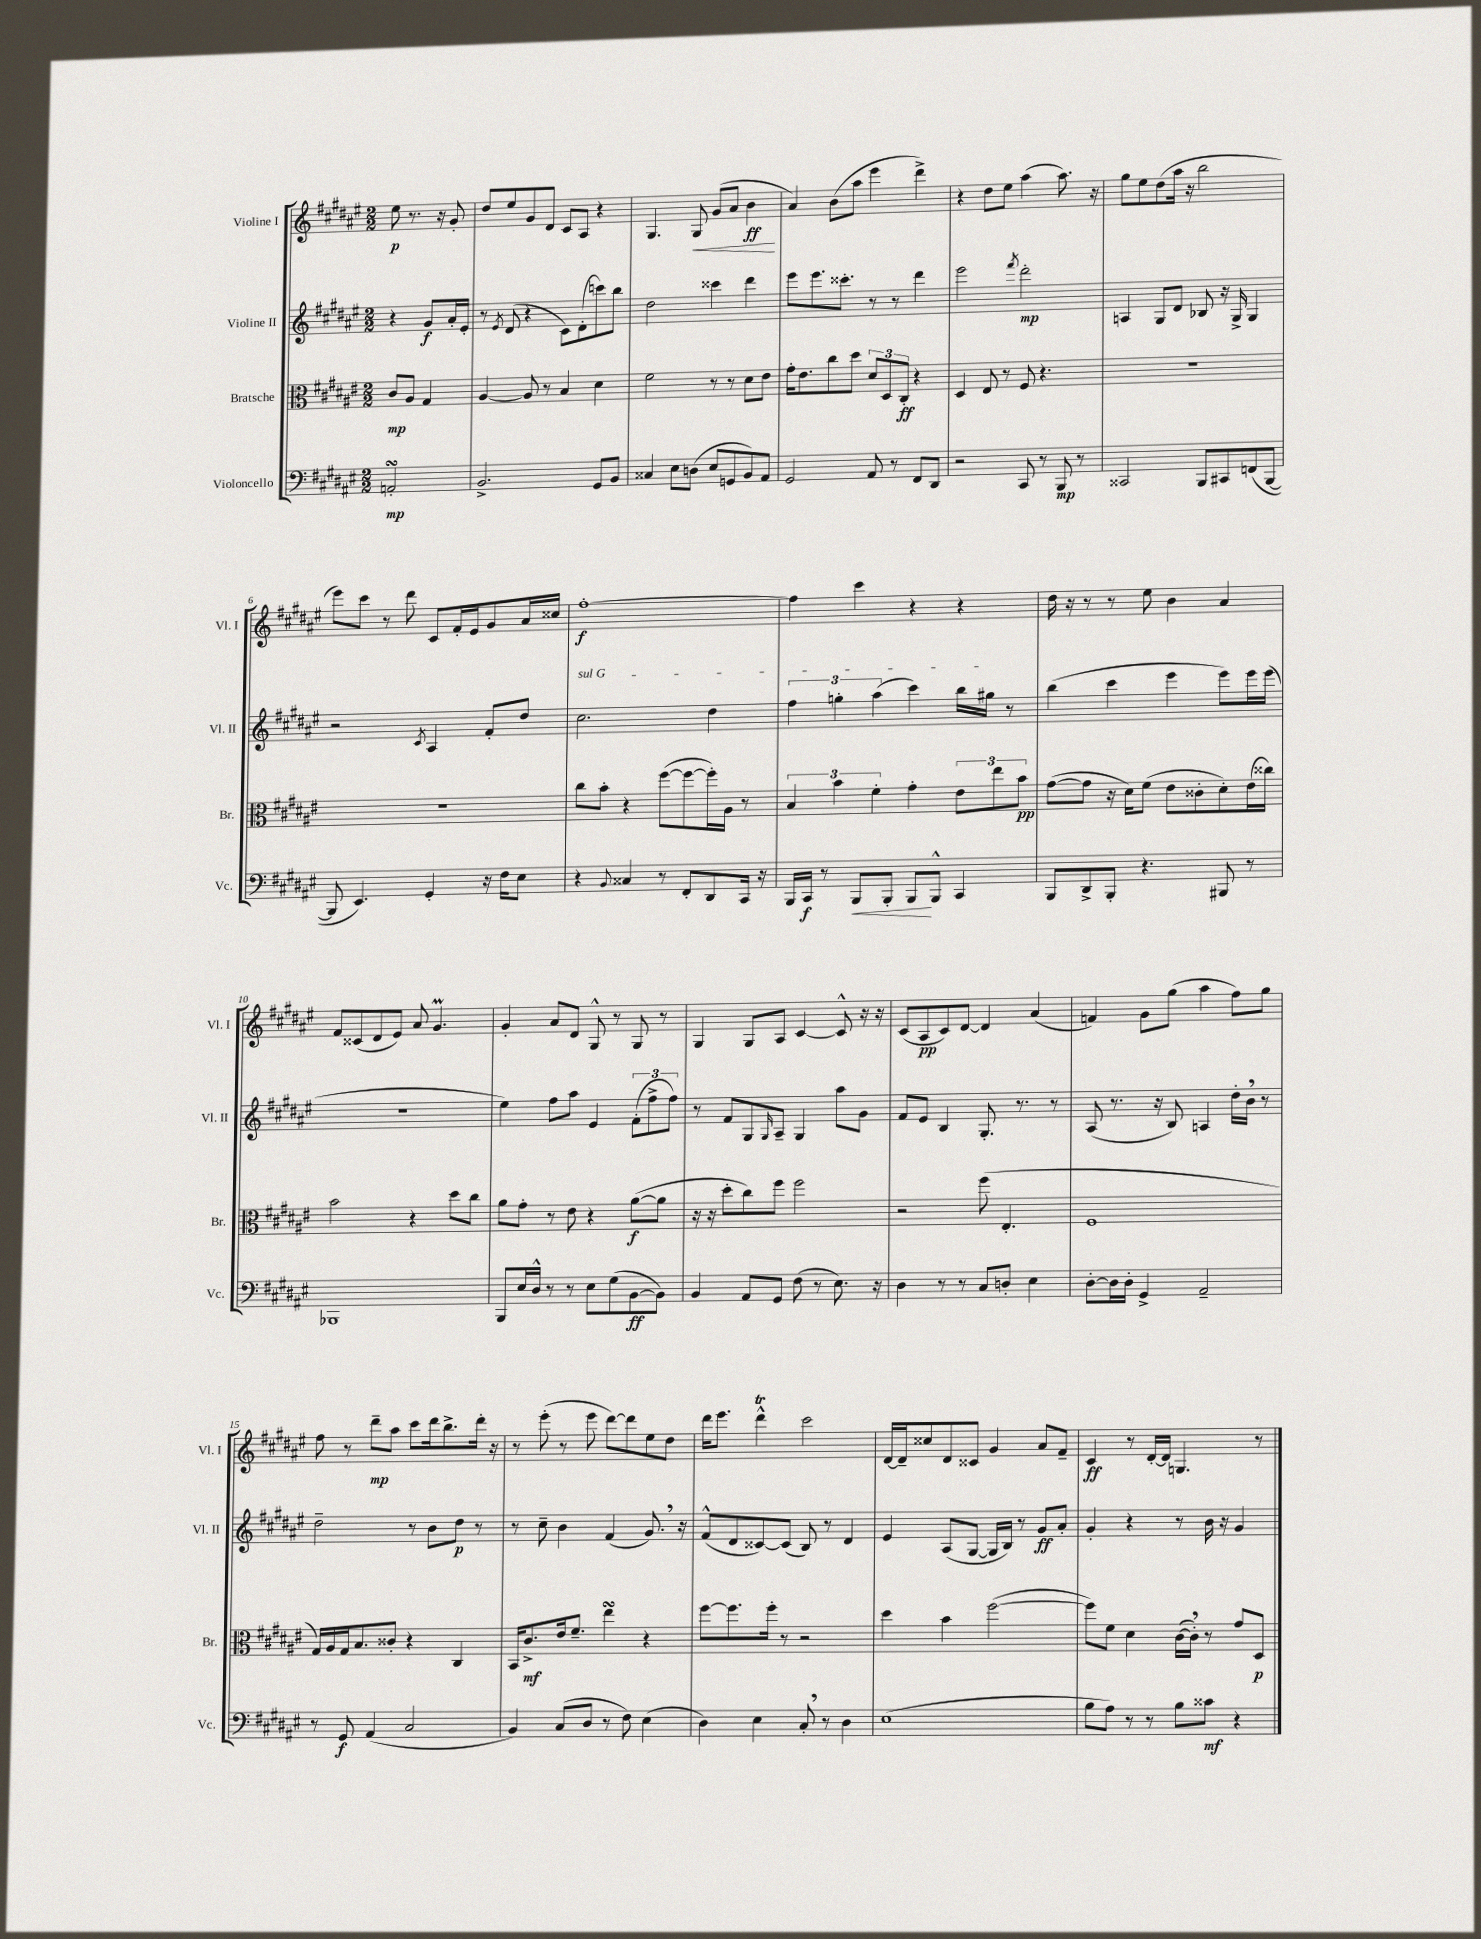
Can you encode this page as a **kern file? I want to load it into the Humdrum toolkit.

**kern	**kern	**kern	**kern
*staff4	*staff3	*staff2	*staff1
*clefF4	*clefC3	*clefG2	*clefG2
*k[f#c#g#d#a#e#]	*k[f#c#g#d#a#e#]	*k[f#c#g#d#a#e#]	*k[f#c#g#d#a#e#]
*M2/2	*M2/2	*M2/2	*M2/2
2AA'	8c#	4r	8ee#
.	8A#	.	8.r
.	4G#	8g#	.
.	.	.	16r
.	.	16a#'	8g#'
.	.	16e#'	.
=	=	=	=
2.BB^	[4A#	8r	8dd#
.	.	8qe#	.
.	.	(8d#	8ee#
.	8A#]	4r	8g#
.	8r	.	8d#
.	4B	8c#)	8c#
.	.	(8d#'	8A#
8GG#	4d#	8ccc)	4r
8BB	.	8bb	.
=	=	=	=
4C##	2f#	2dd#	4.G#
8E#	.	.	.
(8D	.	.	8G#
8E#	8r	4ccc##	(8g#
8GG	8r	.	8a#
8BB)	8d#	4ddd#	4b
8AA#	8e#	.	.
=	=	=	=
2GG#	16g#'	8eee#	4a#)
.	8.e#	.	.
.	.	8.eee#	.
.	8cc#	.	(8b
.	.	8.ccc##'	.
.	8dd#	.	8aa#
8AA#	12d#	8r	4eee#
.	12D#	.	.
8r	.	8r	.
.	12C#'	.	.
8FF#	4r	4ddd#	4ddd#^)
8DD#	.	.	.
=	=	=	=
2r	4D#	2eee#	4r
.	8E#	.	8dd#
.	8r	.	8ee#
.	.	8qfff#	.
8CC#	8F#	2ddd#'	(4aa#
8r	4.r	.	.
8BBB	.	.	8.aa#)
8r	.	.	.
.	.	.	16r
=	=	=	=
2CC##	1r	4A	8gg#
.	.	.	8ee#
.	.	8G#	(8dd#
.	.	8d#	16aa#
.	.	.	16r
8BBB	.	8B-	2bb
8CC#	.	16r	.
.	.	16G#^	.
(8FF	.	4G#	.
[8BBB	.	.	.
=	=	=	=
8BBB]	1r	2r	8eee#)
4.EE#)	.	.	8ccc#
.	.	.	8r
.	.	.	8ddd#
.	.	8qc#	.
4GG#'	.	4A#	8c#
.	.	.	16f#'
.	.	.	16e#
16r	.	8f#'	8g#
16F#	.	.	.
8E#	.	8dd#	16a#
.	.	.	16cc##
=	=	=	=
4r	8cc#	2.cc#	[1ff#'
.	8b'	.	.
8qqBB	.	.	.
4C##	4r	.	.
8r	([8ff#	.	.
8FF#'	8ff#_	.	.
8DD#	16ff#'])	4dd#	.
.	16A#	.	.
16CC#	8r	.	.
16r	.	.	.
=	=	=	=
16BBB	6B	6ff#	4ff#]
16CC#	.	.	.
8r	.	.	.
.	6b	6gg'	.
8BBB	.	.	4ccc#
.	6f#'	(6aa#	.
8BBB'	.	.	.
8BBB	4g#'	4ccc#)	4r
8BBB^^	.	.	.
4CC#	12e#	16bb	4r
.	.	16gg#	.
.	12ee#	.	.
.	.	8r	.
.	12b	.	.
=	=	=	=
8BBB	([8g#	(4bb	16dd#
.	.	.	16r
8DD#^	8g#]	.	8r
8BBB'	16r	4ccc#	8r
.	16d#)	.	.
4.r	(8f#	.	8ee#
.	8e#	4eee#	4b
.	8c##'	.	.
8BBB#	8d#')	8eee#)	4a#
8r	(16e#	16eee#	.
.	16cc##)	(16eee#	.
=	=	=	=
1BBB-	2b	1r	8f#
.	.	.	(8c##
.	.	.	8d#
.	.	.	8e#)
.	4r	.	8a#
.	.	.	4.g#
.	8dd#	.	.
.	8cc#	.	.
=	=	=	=
8BBB	8a#	4ee#)	4g#'
16E#	8g#'	.	.
16D#^^	.	.	.
8r	8r	8ff#	8a#
8r	8e#	8aa#	8d#
8E#	4r	4e#	8G#^^
(8G#	.	.	8r
[8BB	([8a#	(12f#'	8G#
.	.	12ff#^	.
8BB])	8a#]	.	8r
.	.	12ff#)	.
=	=	=	=
4BB	16r	8r	4G#
.	16r	.	.
.	8dd#'	8f#	.
8AA#	8cc#)	8G#	8G#
.	.	16qqG#	.
8GG#	8ff#	8A#~	8A#
(8F#	2ff#	4G#	[4c#
8r	.	.	.
8.E#)	.	8aa#	8c#^^]
.	.	8g#	16r
16r	.	.	16r
=	=	=	=
4D#	2r	8f#	(8c#
.	.	8e#	8A#
8r	.	4B	8c#)
8r	.	.	[8d#
8C#	(8ff#	8.G#'	4d#]
8D'	4.E#'	.	.
.	.	8.r	.
4E#	.	.	(4a#
.	.	8r	.
=	=	=	=
[8D#'	1F#	(8A#	4f)
16D#]	.	8.r	.
16D#'	.	.	.
4GG#^	.	.	8g#
.	.	16r	.
.	.	8B)	(8gg#
2AA#~	.	4A	4aa#
.	.	16dd#'	8ff#)
.	.	16b	.
.	.	8r	8gg#
=	=	=	=
8r	16G#)	2dd#~	8ff#
.	16A#	.	.
8GG#	16G#	.	8r
.	8.B	.	.
(4AA#	.	.	8ddd#~
.	8c##'	.	8aa#
2C#	4r	8r	8ccc#
.	.	8b	16ddd#
.	.	.	8.bb^
.	4C#	8dd#	.
.	.	8r	16ddd#'
.	.	.	16r
=	=	=	=
4BB)	16BB	8r	8r
.	8.c#^	.	.
.	.	8cc#~	(8eee#'
(8C#	16e#	4b	8r
.	8.f#~	.	.
8D#	.	.	8eee#
8r	4ee#	(4f#	[8ddd#)
8F#)	.	.	8ddd#]
(4E#	4r	8.g#)	8ee#
.	.	.	8dd#
.	.	16r	.
=	=	=	=
4D#)	[8ff#	(8f#^^	16ddd#
.	.	.	8.eee#
.	8.ff#]	8d#	.
4E#	.	[8c##)	4ddd#^^
.	16ff#'	.	.
.	8r	(8c##]	.
8C#'	2r	8B)	2ccc#
8r	.	8r	.
4D#	.	4d#	.
=	=	=	=
(1E#	4dd#	4e#	[16d#
.	.	.	16d#~]
.	.	.	8cc##
.	4b	(8A#	8d#
.	.	[8G#	8c##
.	([2ff#	16G#]	4g#
.	.	16B)	.
.	.	8r	.
.	.	8g#	8a#
.	.	8a#'	8f#~
=	=	=	=
8B	8ff#])	4g#'	4c#
8A#)	8f#	.	.
8r	4d#	4r	8r
8r	.	.	[16d#'
.	.	.	16d#]
8B	([16c#	8r	4.G
.	16c#'])	.	.
8c##	8r	16b	.
.	.	16r	.
4r	8g#	4g#	.
.	8D#	.	8r
==	==	==	==
*-	*-	*-	*-
